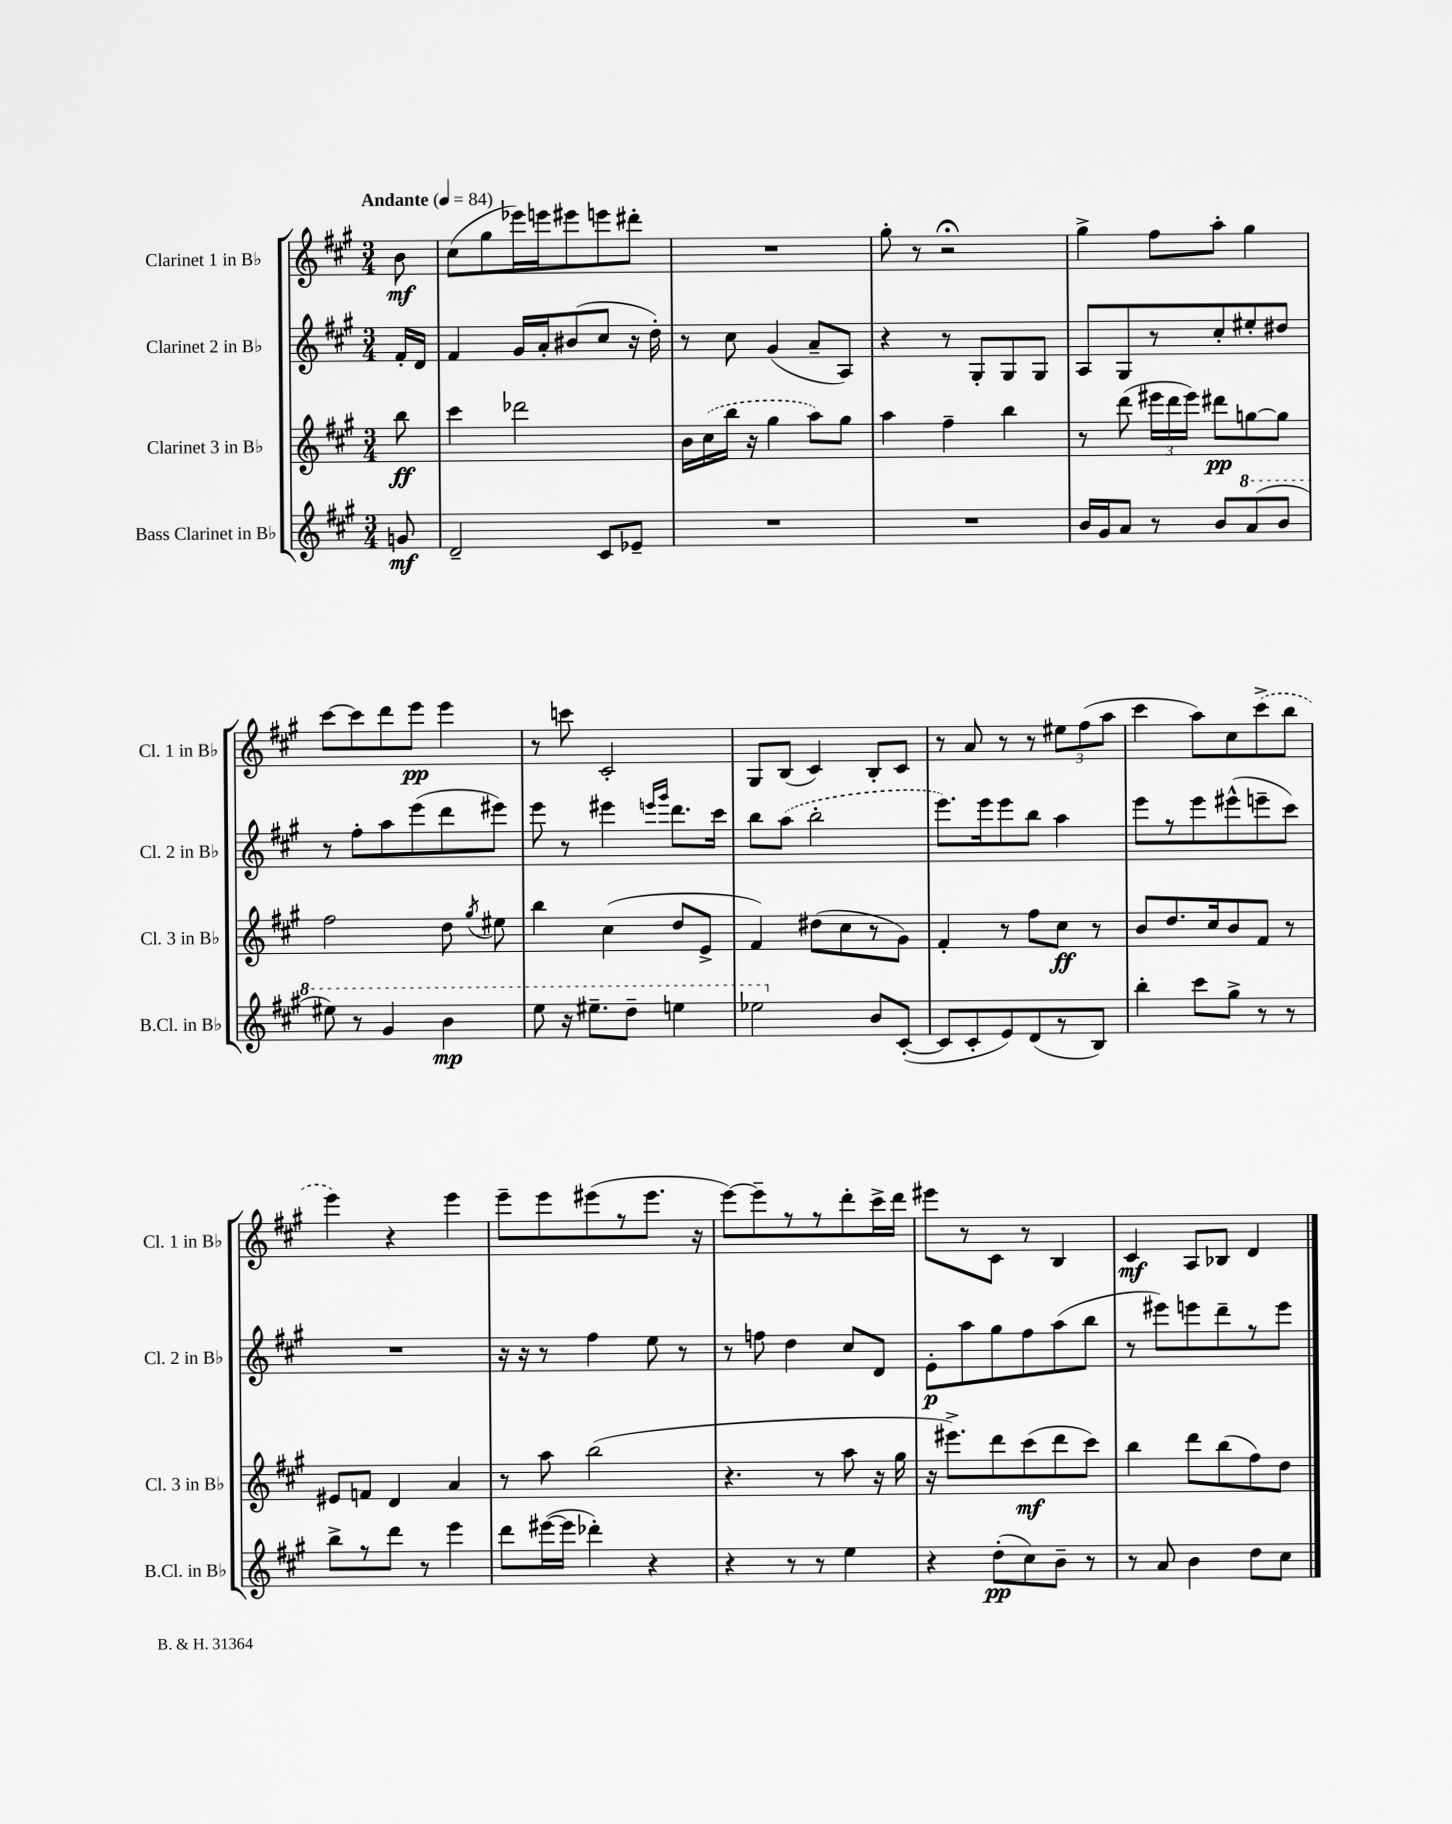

**kern	**dynam	**kern	**dynam	**kern	**dynam	**kern	**dynam
*part4	*part4	*part3	*part3	*part2	*part2	*part1	*part1
*staff4	*staff4	*staff3	*staff3	*staff2	*staff2	*staff1	*staff1
*I"Bass Clarinet in B♭	*	*I"Clarinet 3 in B♭	*	*I"Clarinet 2 in B♭	*	*I"Clarinet 1 in B♭	*
*I'B.Cl. in B♭	*	*I'Cl. 3 in B♭	*	*I'Cl. 2 in B♭	*	*I'Cl. 1 in B♭	*
*clefG2	*	*clefG2	*	*clefG2	*	*clefG2	*
*k[f#c#g#]	*	*k[f#c#g#]	*	*k[f#c#g#]	*	*k[f#c#g#]	*
*M3/4	*	*M3/4	*	*M3/4	*	*M3/4	*
*MM84	*	*MM84	*	*MM84	*	*MM84	*
=	=	=	=	=	=	=	=
!	!	!	!	!	!	!LO:TX:a:B:t=Andante	!
8gn/	mf	8bb\	ff	16f#'/LL	.	8b\	mf
.	.	.	.	16d/JJ	.	.	.
=1	=1	=1	=1	=1	=1	=1	=1
2d~/	.	4ccc#\	.	4f#/	.	(8cc#\L	.
.	.	.	.	.	.	8gg#\	.
.	.	2ddd-X\	.	16g#/LL	.	16eee-X\L)	.
.	.	.	.	16a'/J	.	16eeen\J	.
.	.	.	.	(8b#X/	.	8eee#X\	.
8c#/L	.	.	.	8cc#/J	.	8eeen\	.
8e-X~/J	.	.	.	16r	.	8ddd#X'\J	.
.	.	.	.	16dd'\)	.	.	.
=2	=2	=2	=2	=2	=2	=2	=2
2.r	.	16b\LL	.	8r	.	2.r	.
.	.	(16cc#\	.	.	.	.	.
.	.	16bb\JJ	.	8cc#\	.	.	.
.	.	16r	.	.	.	.	.
.	.	4gg#\	.	(4g#/	.	.	.
.	.	8aa\L)	.	8a~/L	.	.	.
.	.	8gg#\J	.	8A/J)	.	.	.
=3	=3	=3	=3	=3	=3	=3	=3
2.r	.	4aa\	.	4r	.	8gg#'\	.
.	.	.	.	.	.	8r	.
.	.	4ff#~\	.	8r	.	2r;<	.
.	.	.	.	8G#'/L	.	.	.
.	.	4bb\	.	8G#/	.	.	.
.	.	.	.	8G#/J	.	.	.
=4	=4	=4	=4	=4	=4	=4	=4
16b/LL	.	8r	.	8A/L	.	4gg#^\	.
16g#/J	.	.	.	.	.	.	.
8a/J	.	(8ddd\	.	8G#/	.	.	.
8r	.	24eee#X\LL	.	8r	.	8ff#\L	.
.	.	24ddd\	.	.	.	.	.
.	.	24eee#\JJ)	.	.	.	.	.
8b/L	.	8ddd#X\L	pp	8cc#'/	.	8aa'\J	.
*8va	*	*	*	*	*	*	*
(8aa/	.	[8ggn\	.	8ee#X'/	.	4gg#\	.
8bb/J	.	8gg\J]	.	8dd#X/J	.	.	.
!!LO:LB:g=z
=5	=5	=5	=5	=5	=5	=5	=5
8eee#X\)	.	2ff#\	.	8r	.	[8ccc#\L	.
8r	.	.	.	8ff#'\L	.	8ccc#\]	.
4gg#/	.	.	.	8aa\	.	8ddd\	.
.	.	.	.	(8eee\	.	8eee\J	pp
4bb\	mp	8dd\	.	8ddd\	.	4eee\	.
.	.	8qgg#/	.	.	.	.	.
.	.	8ee#X\	.	8eee#X\J)	.	.	.
=6	=6	=6	=6	=6	=6	=6	=6
8eee\	.	4bb\	.	8eee\	.	8r	.
16r	.	.	.	8r	.	8cccn\	.
8.eee#X~\L	.	.	.	.	.	.	.
.	.	(4cc#\	.	4eee#X\	.	2c#'/	.
8ddd~\J	.	.	.	.	.	.	.
.	.	.	.	16qqeeen/LL	.	.	.
.	.	.	.	16qqggg#/JJ	.	.	.
4eeen\	.	8dd/L	.	8.ddd\L	.	.	.
.	.	8e^/J	.	.	.	.	.
.	.	.	.	16ccc#\Jk	.	.	.
=7	=7	=7	=7	=7	=7	=7	=7
2eee-X\	.	4f#/)	.	8bb\L	.	8G#/L	.
.	.	.	.	(8aa\J	.	(8B/J	.
.	.	(8dd#X\L	.	2bb'\	.	4c#/)	.
.	.	8cc#\	.	.	.	.	.
*X8va	*	*	*	*	*	*	*
8b/L	.	8r	.	.	.	8B'/L	.
([8c#'/J	.	8g#\J)	.	.	.	8c#/J	.
=8	=8	=8	=8	=8	=8	=8	=8
8c#/L]	.	4f#'/	.	8.eee\L)	.	8r	.
8c#'/	.	.	.	.	.	8a/	.
.	.	.	.	16eee\k	.	.	.
8e/)	.	8r	.	8eee\	.	8r	.
(8d/	.	8ff#\L	.	8bb\J	.	8r	.
8r	.	8cc#\J	ff	4aa\	.	12ee#X\L	.
.	.	.	.	.	.	(12ff#\	.
8B/J)	.	8r	.	.	.	.	.
.	.	.	.	.	.	12aa\J	.
=9	=9	=9	=9	=9	=9	=9	=9
4bb'\	.	8b/L	.	8eee\L	.	4ccc#\	.
.	.	8.dd/	.	8r	.	.	.
8ccc#\L	.	.	.	8eee\	.	8aa\L)	.
.	.	16cc#/k	.	.	.	.	.
8gg#^\J	.	8b/	.	(8eee#X^^\	.	8cc#\	.
8r	.	8f#/J	.	8eeen~\	.	(8ccc#^\	.
8r	.	8r	.	8ccc#\J)	.	8bb\J	.
!!LO:LB:g=z
=10	=10	=10	=10	=10	=10	=10	=10
8bb^\L	.	8e#X/L	.	2.r	.	4eee\)	.
8r	.	8fn/J	.	.	.	.	.
8ddd\J	.	4d/	.	.	.	4r	.
8r	.	.	.	.	.	.	.
4eee\	.	4a/	.	.	.	4eee\	.
=11	=11	=11	=11	=11	=11	=11	=11
8ddd\L	.	8r	.	16r	.	8eee~\L	.
.	.	.	.	16r	.	.	.
([16eee#X\L	.	8aa\	.	8r	.	8eee\	.
16eee#\JJ]	.	.	.	.	.	.	.
4ddd-X'\)	.	(2bb\	.	4ff#\	.	(8eee#X\	.
.	.	.	.	.	.	8r	.
4r	.	.	.	8ee\	.	8.eee#\J	.
.	.	.	.	8r	.	.	.
.	.	.	.	.	.	16r	.
=12	=12	=12	=12	=12	=12	=12	=12
4r	.	4.r	.	8r	.	[8eee\L)	.
.	.	.	.	8ffn\	.	8eee~\]	.
8r	.	.	.	4dd\	.	8r	.
8r	.	8r	.	.	.	8r	.
4ee\	.	8aa\	.	8cc#/L	.	8ddd'\	.
.	.	16r	.	8d/J	.	16ccc#^\L	.
.	.	16gg#\	.	.	.	16ddd\JJ	.
=13	=13	=13	=13	=13	=13	=13	=13
4r	.	16r	.	8e'\L	p	8eee#X\L	.
.	.	8.eee#X^\L)	.	.	.	.	.
.	.	.	.	8aa\	.	8r	.
(8dd'\L	pp	8ddd\	.	8gg#\	.	8c#\J	.
8cc#\)	.	(8ccc#\	mf	8ff#\	.	8r	.
8b~\J	.	8ddd\	.	(8aa\	.	4B/	.
8r	.	8ccc#\J)	.	8bb\J	.	.	.
=14	=14	=14	=14	=14	=14	=14	=14
8r	.	4bb\	.	8r	.	4c#/	mf
8a/	.	.	.	8eee#X\L)	.	.	.
4b\	.	8ddd\L	.	8eeen\	.	8A/L	.
.	.	(8bb\	.	8ddd~\	.	8B-X/J	.
8dd\L	.	8ff#\)	.	8r	.	4d/	.
8cc#\J	.	8dd\J	.	8eee\J	.	.	.
==	==	==	==	==	==	==	==
*-	*-	*-	*-	*-	*-	*-	*-
